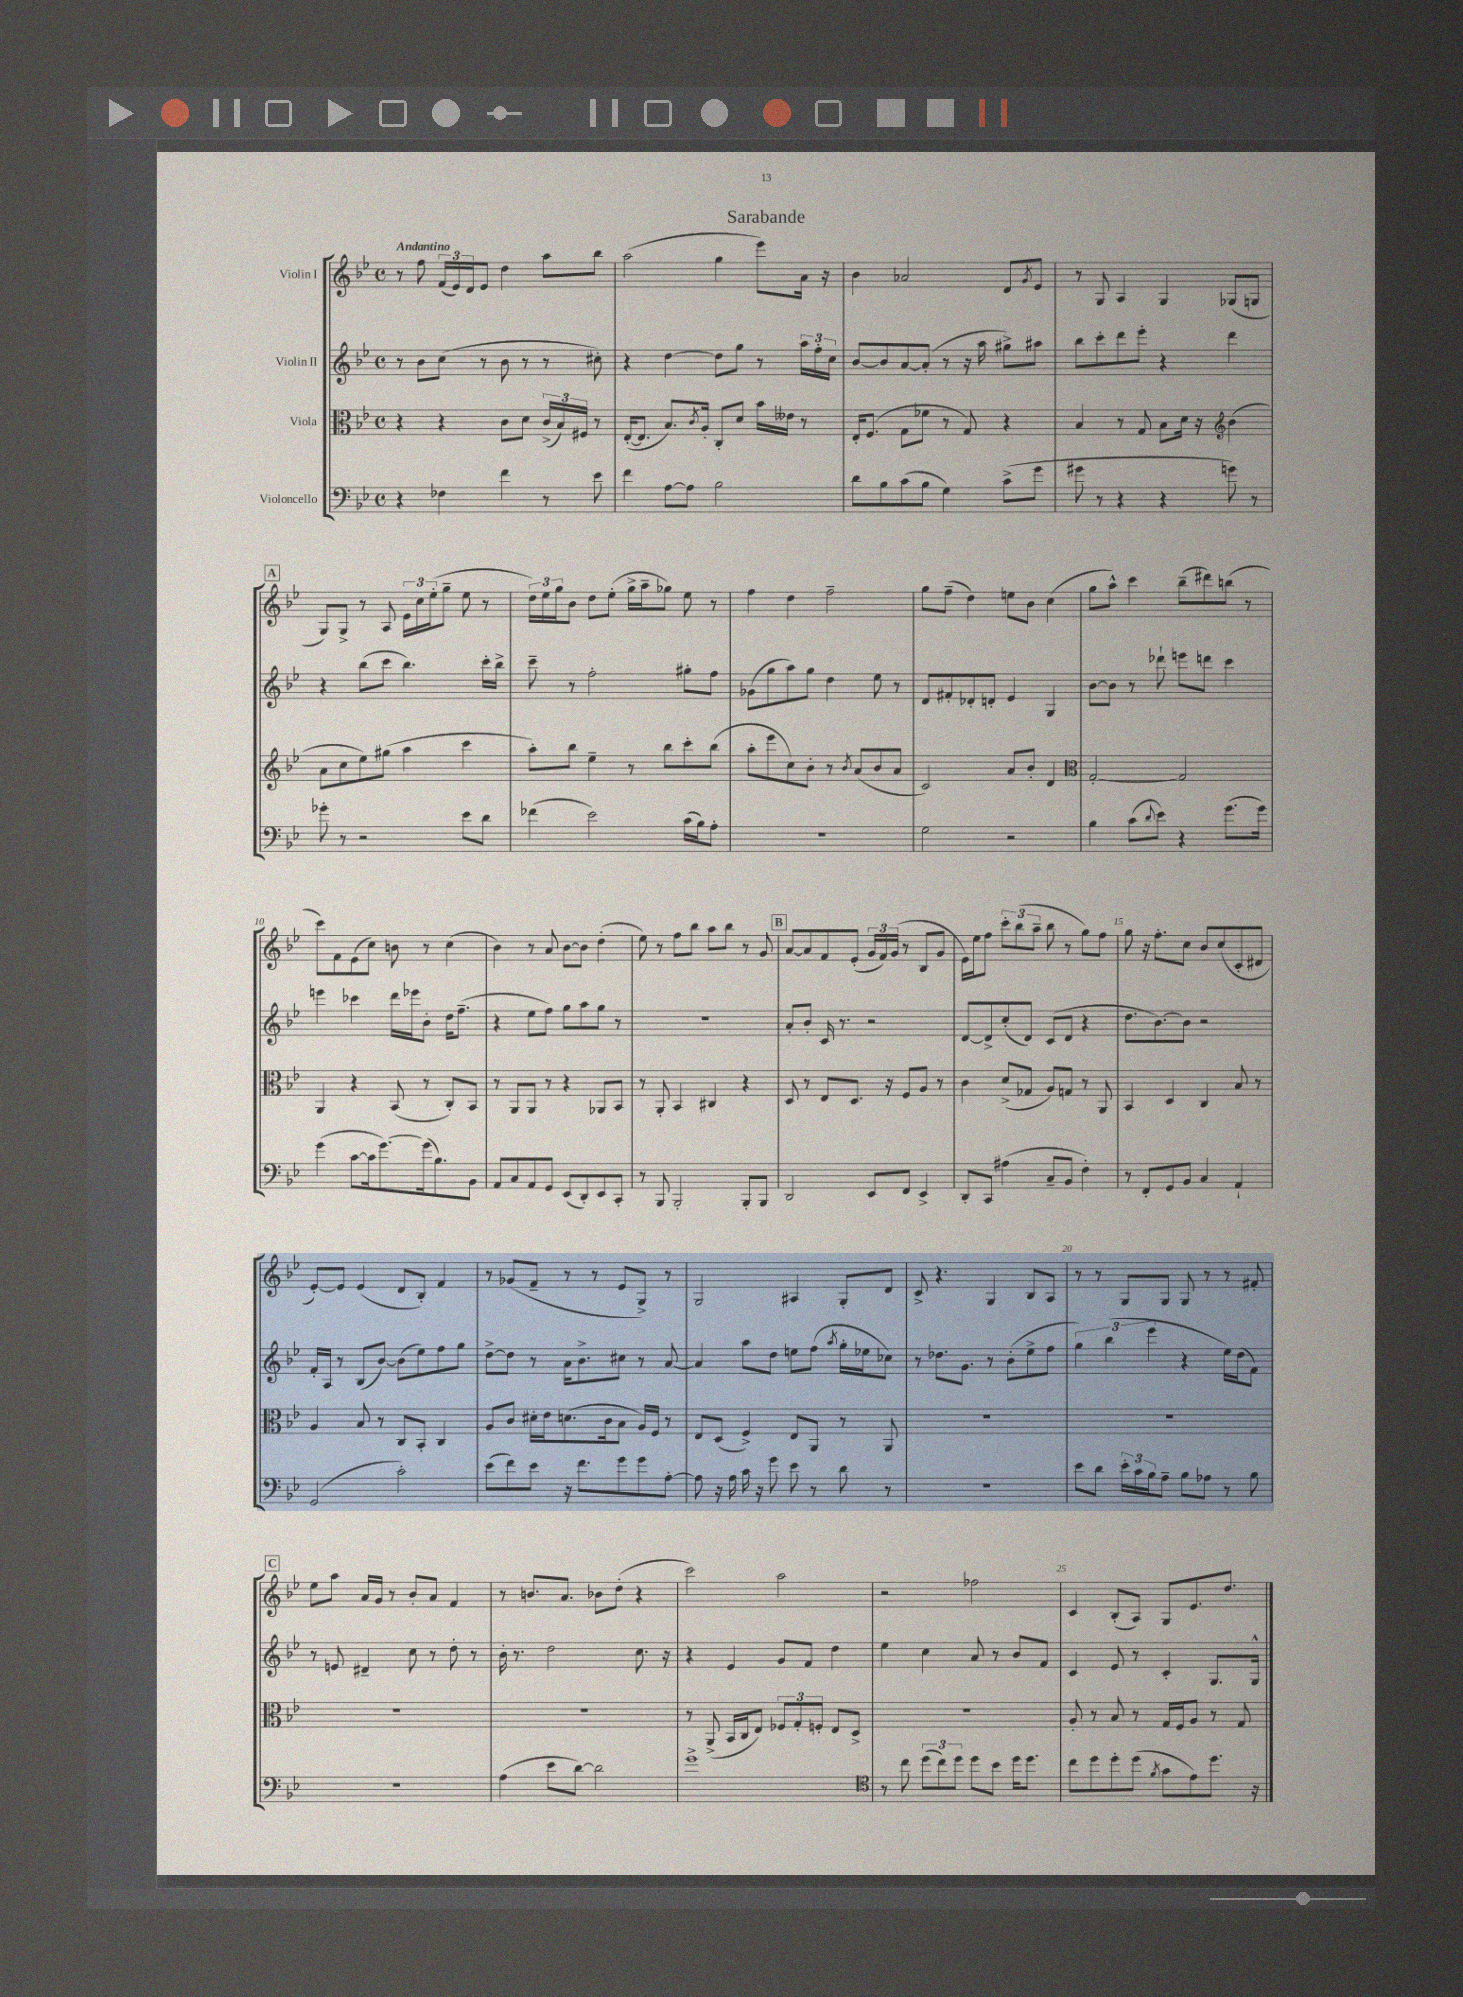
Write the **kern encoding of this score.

**kern	**kern	**kern	**kern
*part4	*part3	*part2	*part1
*staff4	*staff3	*staff2	*staff1
*I"Violoncello	*I"Viola	*I"Violin II	*I"Violin I
*clefF4	*clefC3	*clefG2	*clefG2
*k[b-e-]	*k[b-e-]	*k[b-e-]	*k[b-e-]
*M4/4	*M4/4	*M4/4	*M4/4
*met(c)	*met(c)	*met(c)	*met(c)
=1	=1	=1	=1
!	!	!	!LO:TX:a:B:t=Andantino
4r	4r	8r	8r
.	.	8b-\L	8ff\
4F-X\	4r	(8cc\J	(24f/LL
.	.	.	24e-/)
.	.	.	24d/J
.	.	8r	8e-/J
4f\	8c\L	8b-\	4dd\
.	8d\J	8r	.
8r	(24c^/LL	8r	8aa\L
.	24B-/)	.	.
.	24F#X/JJ	.	.
8e-\	8r	8cc#X'\)	8bb-\J
=2	=2	=2	=2
4f\	([16E-'/KL	4r	(2aa\
.	8.E-/J]	.	.
[8A\L	8.B-/L)	[4dd\	.
8A\J]	.	.	.
.	8qc/	.	.
.	16A'/Jk	.	.
2B-\	8C'/L	8dd\L]	4gg\
.	8d/J	8gg\J	.
.	16b-\LL	8r	8eee-\L)
.	16e--X\JJ	.	.
.	8r	24aa\LL	16a\Jk
.	.	24ff'\	.
.	.	.	16r
.	.	24cc\JJ	.
=3	=3	=3	=3
8d\L	16E-'/KL	[8b-/L	4b-\
.	(8.F/J	.	.
8B-\	.	8b-/]	.
(8c\	8G\L	[8a/	2a-X/
8B-\J	8f-X\J	(8a'/J]	.
4G\)	8r	8r	.
.	8G/)	16r	.
.	.	16aa\	.
(8c^\L	4r	8gg#X^\L)	8d/L
.	.	.	8qg/
8g\J	.	8aa#X\J	8e-/J
=4	=4	=4	=4
8g#X\	4B-/	8bb-\L	8r
8r	.	8ccc'\	8G/
4r	8r	8ddd\	4A/
.	8G/	8eee-'\J	.
4r	8B-\L	4r	4G/
.	16d\Jk	.	.
.	16r	.	.
*	*clefG2	*	*
8gn\)	(4b-\	4ddd\	(8G-X/L
8r	.	.	8Gn/J
!!LO:LB:g=z
!!LO:REH:place=s1:t=A
=5	=5	=5	=5
8g-X'\	8a\L	4r	8G/L)
8r	8cc\	.	8G^/J
2r	8ee-\)	(8bb-\L	8r
.	(8gg#X\J	8ccc\J	8A/
.	4aa\	4.bb-\)	24e-\LL
.	.	.	24cc\
.	.	.	(24ee-'\J
.	.	.	8gg~\J
8e-\L	4ccc\	.	8ee-\
8d\J	.	16ccc'\LL	8r
.	.	16bb-^\JJ	.
=6	=6	=6	=6
(4f-X\	8aa'\L)	8ccc~\	24dd\LL)
.	.	.	24ee-\
.	.	.	24gg\J
.	8bb-\J	8r	8b-\J
2e-\)	4ee-~\	2ff'\	8dd\L
.	.	.	(8ee-'\J
.	8r	.	16gg^\LL
.	.	.	16aa~\J
.	8bb-\L	.	8gg-X\J)
(16c\LL	8ccc'\	8gg#X'\L	8ee-\
16B-\J)	.	.	.
8A'\J	(8bb-\J	8ff\J	8r
=7	=7	=7	=7
1r	8aa'\L	(8g-X\L	4ff\
.	8eee-\	8gg\	.
.	8cc\)	8aa\)	4dd\
.	8b-'\J	8gg\J	.
.	8r	4dd\	2ff~\
.	8qb-/	.	.
.	(8a/L	.	.
.	8b-/	8ee-\	.
.	8a/J	8r	.
=8	=8	=8	=8
2G\	2c/)	8d/L	8gg\L
.	.	8f#X'/	(8ff~\J
.	.	8d-X'/	4dd\)
.	.	8dn'/J	.
2r	8a/L	4e-/	8een\L
.	8b-'/J	.	8b-\J
.	4d/	4G/	(4cc\
=9	=9	=9	=9
*	*clefC3	*	*
4B-\	[2G'/	[8b-\L	8gg\L
.	.	8b-\J]	8aa^^\J)
(8c\L	.	8r	4ccc\
8qqd/	.	.	.
8e-\J)	.	8ddd-X`\	.
4r	2G/]	8eeen\L	(8bb-~\L
.	.	8dddn\J	8ddd#X\)
(8.g\L	.	4ccc\	(8bbn\J
.	.	.	8r
16g\Jk)	.	.	.
!!LO:LB:g=z
=10	=10	=10	=10
(4g\	4AA/	4eeen\	8ccc\L)
.	.	.	8f\
[8c\L	4r	4ccc-X\	(8e-\
16c\k]	.	.	8cc\J)
[8.g\)	.	.	.
.	(8BB-/	16ddd\LL	8bn\
.	.	16eee-X\J	.
(16g\k]	8r	8b-'\J	8r
8.B-\)	.	.	.
.	8C'/L)	16dd\KL	(4cc\
.	.	(8.ff~\J	.
8BB-\J	8BB-/J	.	.
=11	=11	=11	=11
8AA/L	8r	4r	4b-\)
8C/	8AA/L	.	.
8AA/	8AA/J	8ee-\L	8r
8GG/J	8r	8ff\J)	8a/
(8EE-/L	4r	8gg\L	[8b-\L
8DD'/)	.	8aa\	8b-\J]
8EE-/	8AA-X/L	8gg\J	(4dd'\
8CC'/J	8BB-/J	8r	.
=12	=12	=12	=12
8r	8r	1r	8ee-\)
8BBB-/	8AA'/	.	8r
2BBB-'/	4BB-/	.	8ff\L
.	.	.	8bb-\J
.	4C#X/	.	8aa\L
.	.	.	8bb-\J
8BBB-'/L	4r	.	8r
8BBB-/J	.	.	8g/
!!LO:REH:place=s1:t=B
=13	=13	=13	=13
2DD/	8D/	8a'/L	[8a/L
.	8r	8b-'/J	8a/]
.	8E-/L	16c/	8f/
.	.	8.r	.
.	8.D/J	.	(8e-'/J
8EE-/L	.	2r	24g/LL
.	.	.	24f/)
.	16r	.	.
.	.	.	(24g/JJ
8FF/J	8F/L	.	8r
4EE-^/	8A/J	.	8B-/L
.	8r	.	8g/J
=14	=14	=14	=14
8DD'/L	4c\	[8d/L	16e-\LL)
.	.	.	16ee-\J
8CC/J	.	8d^/]	8ff\J
(4A#X\	(8d^/L	(8cc'/	12ccc'\L
.	.	.	(12bb-\
.	8G-X/J	8d/J)	.
.	.	.	12aa~\J
8C~/L	8A/L)	(8c/L	8bb-\
8BB-/J	8Gn/J	8d/J	8r
4F'\)	8r	4r	8gg\L)
.	8AA/	.	8ff\J
=15	=15	=15	=15
8r	4BB-/	8.dd\L	8gg\
8FF'/L	.	.	16r
.	.	[8.b-\)	8.ff'\L
8GG/	4D/	.	.
8BB-/J	.	8b-\J]	8cc\J
4C/	4C/	2r	8b-/L
.	.	.	(8cc/
4AA`/	8B-/	.	8c'/
.	8r	.	8d#X/J
!!LO:LB:g=z
=16	=16	=16	=16
(2GG/	4A/	16f'/LL	[8e-'/L)
.	.	16A/JJ	.
.	.	8r	8e-/J]
.	8B-/	(8B-/L	(4e-/
.	8r	[8b-/J)	.
2c'\)	8C/L	(8b-\L]	8d/L
.	8BB-'/J	8ee-\)	8B-'/J)
.	4C/	8ff\	4f/
.	.	8gg\J	.
=17	=17	=17	=17
(8e-\L	8A/L	[8dd^\L	8r
8f\)	8c/J	8dd\J]	(8g-X/L
8e-\J	16d#X'\LL	8r	8f~/J
.	16e-\J	.	.
16r	(8.dn\	16a\KL	8r
8.f\L	.	8.b-^\	.
.	.	.	8r
.	16c\k	.	.
8g\	8B-\J	8cc#X\J	8e-/L
8g\	16A/LL)	8r	8G^/J)
.	16F/JJ	.	.
[8A'\J	8r	[8a/	8r
=18	=18	=18	=18
8A\]	8E-/L	4a/]	2G/
16r	(8D/J	.	.
16A\	.	.	.
16c\	4F^/)	8aa\L	.
16r	.	.	.
8g\	.	8dd\J	.
8e-\	8E-/L	8een\L	4A#X/
8r	8AA/J	(8ff\J	.
.	.	8qaa/	.
8d\	8r	16gg'\LL	8G'/L
.	.	16ee-X\J	.
8r	8AA/	8cc-X\J)	8d/J
=19	=19	=19	=19
1r	1r	8r	8c^/
.	.	8.dd-X\L	4.r
.	.	8.g\J	.
.	.	8r	4G/
.	.	(8b-'\L	.
.	.	8ee-^\	8B-/L
.	.	8ff\J	8A/J
=20	=20	=20	=20
8e-\L	1r	6gg\)	8r
8d\J	.	.	8r
.	.	(6bb-\	.
24e-'\LL	.	.	8G/L
24c\	.	.	.
24B-\J	.	6eee-\	.
8A~\J	.	.	8G/J
8B-\L	.	4r	8G/
8A-X\J	.	.	8r
8r	.	16ee-\LL)	8r
.	.	(16dd\J	.
8B-\	.	8f\J)	8f#X'/
!!LO:LB:g=z
!!LO:REH:place=s1:t=C
=21	=21	=21	=21
1r	1r	8r	8ee-\L
.	.	8en/	8aa\J
.	.	4d#X~/	16a/LL
.	.	.	16g/JJ
.	.	.	8r
.	.	8cc\	8b-'/L
.	.	8r	8a/J
.	.	8dd'\	4f/
.	.	8r	.
=22	=22	=22	=22
(4A\	1r	16b-'\	8r
.	.	8.r	.
.	.	.	8.bn/L
8e-\L	.	2dd\	.
.	.	.	8.a/J
[8d\J)	.	.	.
2d\]	.	.	8b-X\L
.	.	.	(8dd'\J
.	.	8.cc\	4r
.	.	16r	.
=23	=23	=23	=23
1g^	8r	4r	2ccc\)
.	(8AA^/	.	.
.	16BB-/LL	4e-/	.
.	16C/J	.	.
.	8E-/J)	.	.
.	12F-X/L	8g/L	2aa\
.	12G'/	.	.
.	.	8f/J	.
.	12Fn'/J	.	.
.	8E-/L	4dd\	.
.	8D^/J	.	.
=24	=24	=24	=24
*clefC4	*	*	*
8r	1r	4ee-\	2r
8cc\	.	.	.
(12dd\L	.	4cc\	.
12cc\)	.	.	.
12dd\J	.	.	.
8dd\L	.	8a/	2ff-X\
8b-\J	.	8r	.
16dd\KL	.	8b-/L	.
8.dd\J	.	.	.
.	.	8f/J	.
=25	=25	=25	=25
8cc\L	8A'/	4c/	4c/
8dd\	8r	.	.
8dd'\	8B-/	8e-/	(8B-'/L
(8dd\J	8r	8r	8A/J)
8qf/	.	.	.
8g\L	16G/LL	4c'/	8G/L
.	16F/J	.	.
8e-\)	8A/J	.	8.e-/
8.dd\J	8r	8.G/L	.
.	.	.	8.dd/J
.	8G/	.	.
16r	.	16G^^/Jk	.
==	==	==	==
*-	*-	*-	*-
